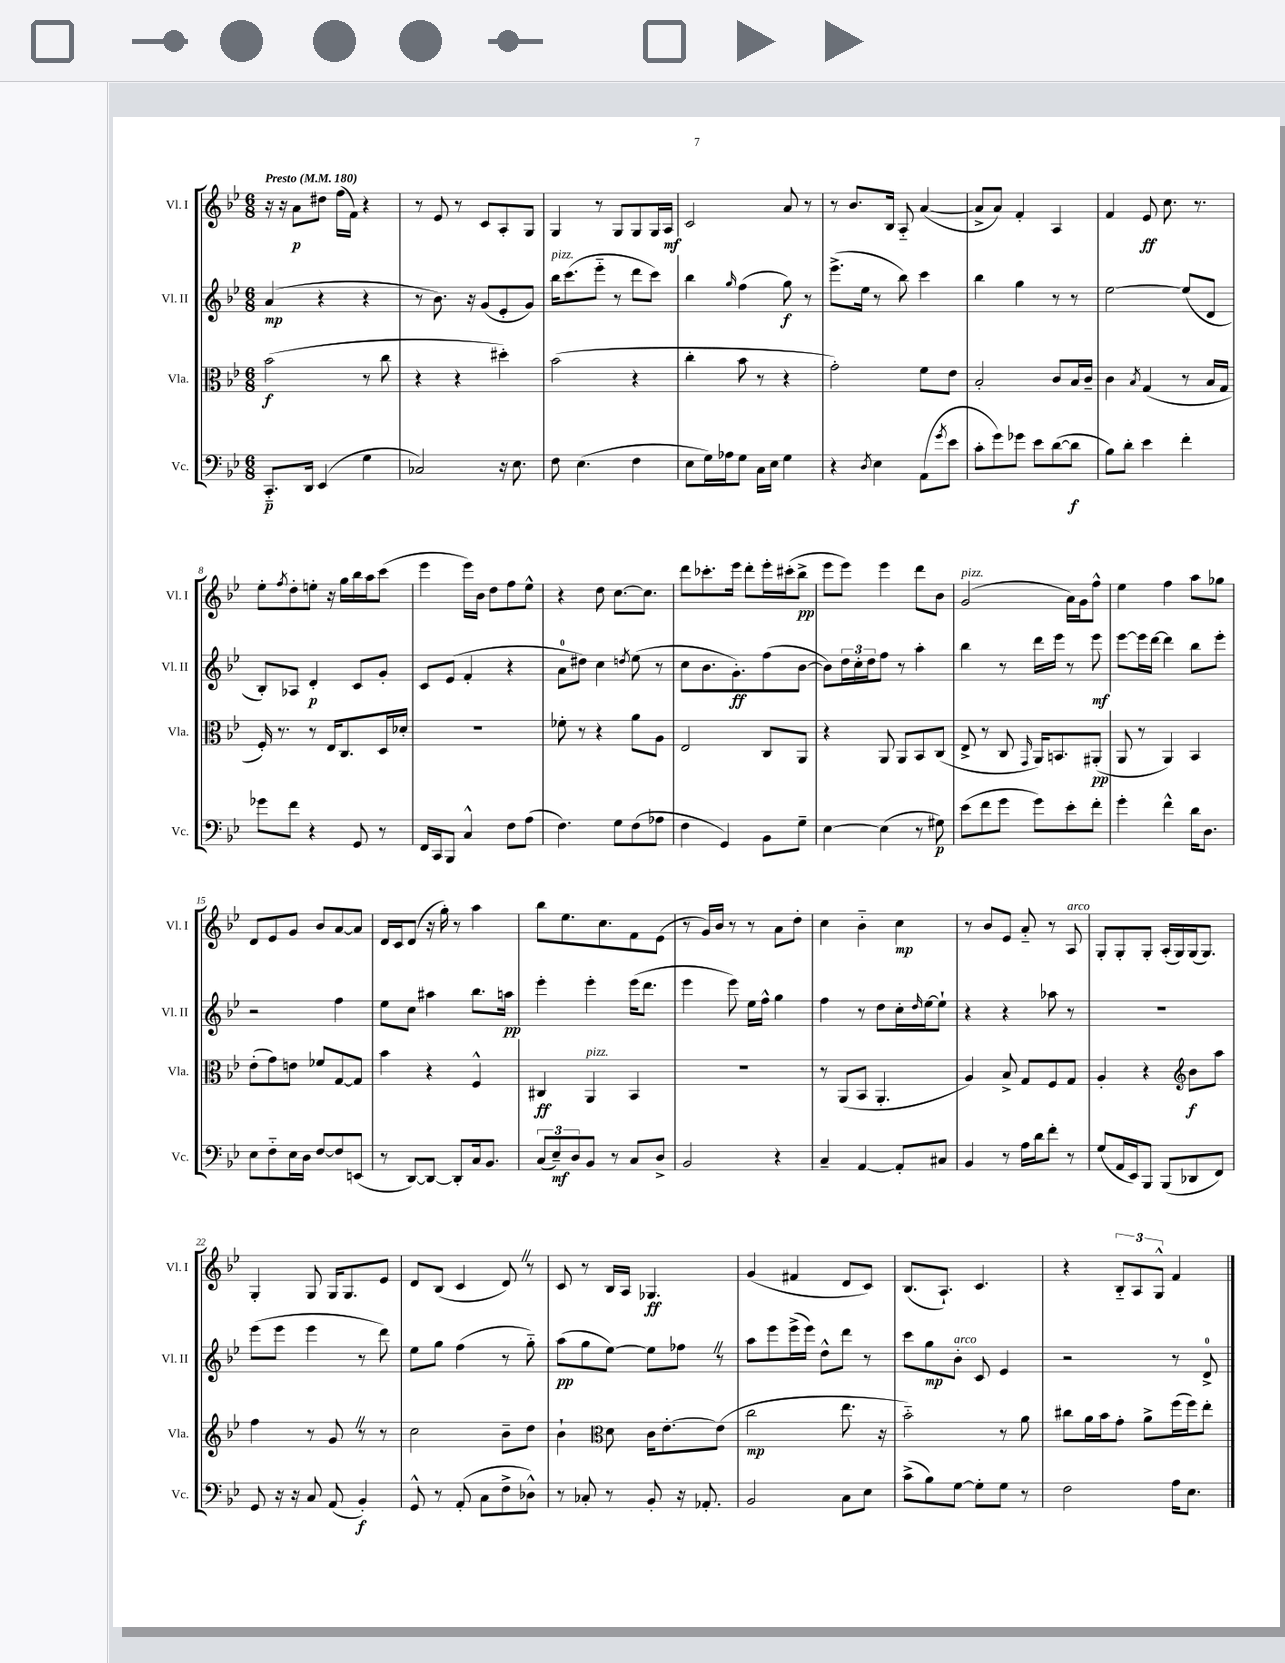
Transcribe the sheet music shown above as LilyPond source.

<<
\new StaffGroup <<
\new Staff = "s0" \with { instrumentName = "Vl. I" shortInstrumentName = "Vl. I" } {
    \clef treble \key bes \major \numericTimeSignature \time 6/8 \tempo "Presto" 4 = 180
    r16 r16 a'8\p dis''8 f''16( f'16) r4 |
    r8 ees'8 r8 c'8 a8-. g8 |
    g4 r8 g8 g8 g16 a16\mf |
    c'2 a'8 r8 |
    r8 bes'8. bes16 a8-_ a'4~( |
    a'8-> a'8) f'4-. a4 |
    f'4 ees'8\ff c''8. r8. |
    ees''8-. \acciaccatura { f''8 } d''8-. e''8-. r16 g''16 bes''16 a''16 c'''8( |
    ees'''4 ees'''16) bes'16 d''8 f''8 ees''8-^ |
    r4 d''8 c''8.~ c''8. |
    d'''8 ces'''8.-. ees'''16 d'''8-. ees'''16-. cis'''16-.( bes''8->\pp |
    ees'''8 ees'''8) ees'''4 d'''8 bes'8 |
    g'2^\markup { \italic "pizz." }( a'16) g'16 f''8-^ |
    ees''4 f''4 a''8 ges''8 |
    d'8 ees'8 g'8 bes'8 a'8~ a'8 |
    d'16 c'16 d'8( r16 g''16-.) r8 a''4 |
    bes''8 ees''8. c''8. f'8 ees'8( |
    r8 g'16) bes'16 r8 r8 a'8 d''8-. |
    c''4 bes'4-_ c''4\mp |
    r8 bes'8 ees'8 a'8-_ r8 a8^\markup { \italic "arco" } |
    g8-. g8-. g8-. a16-.( g16) g16( g8.) |
    g4-. g8 g16 g8. ees'8 |
    d'8 bes8( c'4 d'8) \once \override BreathingSign.text = \markup { \musicglyph "scripts.caesura.straight" } \breathe r8 |
    c'8 r8 bes16 a16 ges4.\ff |
    g'4( fis'4 d'8 c'8) |
    bes8.( a8.-!) c'4. |
    r4 \tuplet 3/2 { bes8-_ a8 g8-^ } f'4 \bar "|." |
}
\new Staff = "s1" \with { instrumentName = "Vl. II" shortInstrumentName = "Vl. II" } {
    \clef treble \key bes \major \numericTimeSignature \time 6/8
    a'4\mp( r4 r4 |
    r8 bes'8.) r16 g'8( ees'8-. g'8) |
    bes''16^\markup { \italic "pizz." } c'''8.( ees'''8-_ r8 d'''8 c'''8) |
    bes''4 \grace { g''16 } f''4( g''8\f) r8 |
    ees'''8.->( ees''16 r8 bes''8) c'''4 |
    bes''4 g''4 r8 r8 |
    ees''2~ ees''8( d'8 |
    bes8-.) aes8 d'4-.\p c'8 g'8-. |
    c'8 ees'8( f'4-. r4 |
    a'8-0 dis''8) c''4 \acciaccatura { d''8 } ees''8( r8 |
    c''8 bes'8. g'8.-.\ff) f''8( bes'8~ |
    bes'8) \tuplet 3/2 { d''16 c''16-. d''16 } f''8 r8 a''4-. |
    bes''4 r8 d'''16 ees'''16 r8 ees'''8\mf |
    ees'''8~ ees'''16 d'''16~ d'''4 bes''8 ees'''8-. |
    r2 f''4 |
    ees''8 c''8 ais''4 bes''8. a''16\pp |
    ees'''4-. ees'''4-. ees'''16( d'''8. |
    ees'''4 ees'''8) ees''16 f''16-^ g''4 |
    f''4 r8 d''8 c''16-. \grace { d''16 } ees''16~ ees''8-! |
    r4 r4 aes''8 r8 |
    R2. |
    ees'''8( ees'''8 ees'''4 r8 d'''8) |
    ees''8 g''8 f''4( r8 g''8-_) |
    a''8\pp( g''8 ees''8~) ees''8 fes''8 \once \override BreathingSign.text = \markup { \musicglyph "scripts.caesura.straight" } \breathe r8 |
    a''8 ees'''8 ees'''16->( ees'''16) d''8-^ d'''8 r8 |
    c'''8 g''8\mp bes'8-.^\markup { \italic "arco" } c'8 ees'4 |
    r2 r8 d'8-0-> \bar "|." |
}
\new Staff = "s2" \with { instrumentName = "Vla." shortInstrumentName = "Vla." } {
    \clef alto \key bes \major \numericTimeSignature \time 6/8
    bes'2\f( r8 c''8 |
    r4 r4 dis''4-.) |
    bes'2( r4 |
    c''4-. bes'8 r8 r4 |
    g'2-.) f'8 ees'8 |
    bes2-. c'8 bes16 c'16-- |
    c'4 \acciaccatura { bes8 } g4( r8 bes16 g16 |
    f16-.) r8. r8 ees16 c8. d16 des'16-. |
    R2. |
    fes'8-. r8 r4 a'8 a8 |
    ees2 c8 a,8 |
    r4 a,8 a,8 bes,8 c8( |
    ees8-> r8 c8 \grace { g,16 } a,16) b,8. ais,8-.\pp( |
    a,8 r8 a,4) bes,4 |
    ees'8-.( g'8) e'8 fes'8 g8~ g8 |
    bes'4 r4 f4-^ |
    cis4\ff a,4^\markup { \italic "pizz." } bes,4 |
    r2. |
    r8 a,8( bes,8 a,4.-. |
    a4) bes8-> g8 f8 g8 |
    a4-. r4 \clef treble bes'8\f a''8 |
    f''4 r8 g'8 \once \override BreathingSign.text = \markup { \musicglyph "scripts.caesura.straight" } \breathe r8 r8 |
    c''2 bes'8-- d''8 |
    bes'4-! \clef alto d'8 c'16 ees'8.~-. ees'8( |
    c''2\mp ees''8. r16 |
    bes'2-_) r8 a'8 |
    cis''8 a'16 bes'16 g'8-. a'8-> f''16( f''16) ees''8-. \bar "|." |
}
\new Staff = "s3" \with { instrumentName = "Vc." shortInstrumentName = "Vc." } {
    \clef bass \key bes \major \numericTimeSignature \time 6/8
    c,8.-_\p d,16 ees,4( g4 |
    ces2) r16 ees8. |
    f8 ees4.( f4 |
    ees8 g16) aes16 g8 c16 ees16 g4 |
    r4 \acciaccatura { d8 } ees4 a,8( \acciaccatura { g'8 } ees'8 |
    c'8-. g'8) ges'8 ees'8 d'8~( d'8\f |
    bes8) d'8-. ees'4 f'4-. |
    ges'8 f'8 r4 g,8 r8 |
    f,16 c,16 bes,,8 c4-^ f8 a8( |
    f4.) g8 f8( aes8 |
    f4 g,4) bes,8 g8-- |
    ees4~ ees4( r8 gis8\p) |
    ees'8( f'8 g'8 g'8) ees'8-. f'8-. |
    g'4-. f'4-^ d'16 d8. |
    ees8 f8-_ ees16 d16 f8~ f8 e,8( |
    r8 d,8~) d,8~ d,8-. c16 bes,8. |
    \tuplet 3/2 { c8( ees8--\mf) d8 } bes,8 r8 c8 d8-> |
    bes,2 r4 |
    c4-- a,4~ a,8-. cis8 |
    bes,4 r8 a16 d'16 f'8-. r8 |
    g8( a,16 ees,16) bes,,8 bes,,8( des,8 f,8) |
    g,8 r16 r16 c8 a,8( bes,4-.\f) |
    g,8-^ r8 a,8-.( c8 f8-> des8-^) |
    r8 ces8-. r8 bes,8-. r16 aes,8.-. |
    bes,2 c8 ees8 |
    c'8->( bes8) g8~ g8-. g8 r8 |
    f2 a16 ees8. \bar "|." |
}
>>
>>
